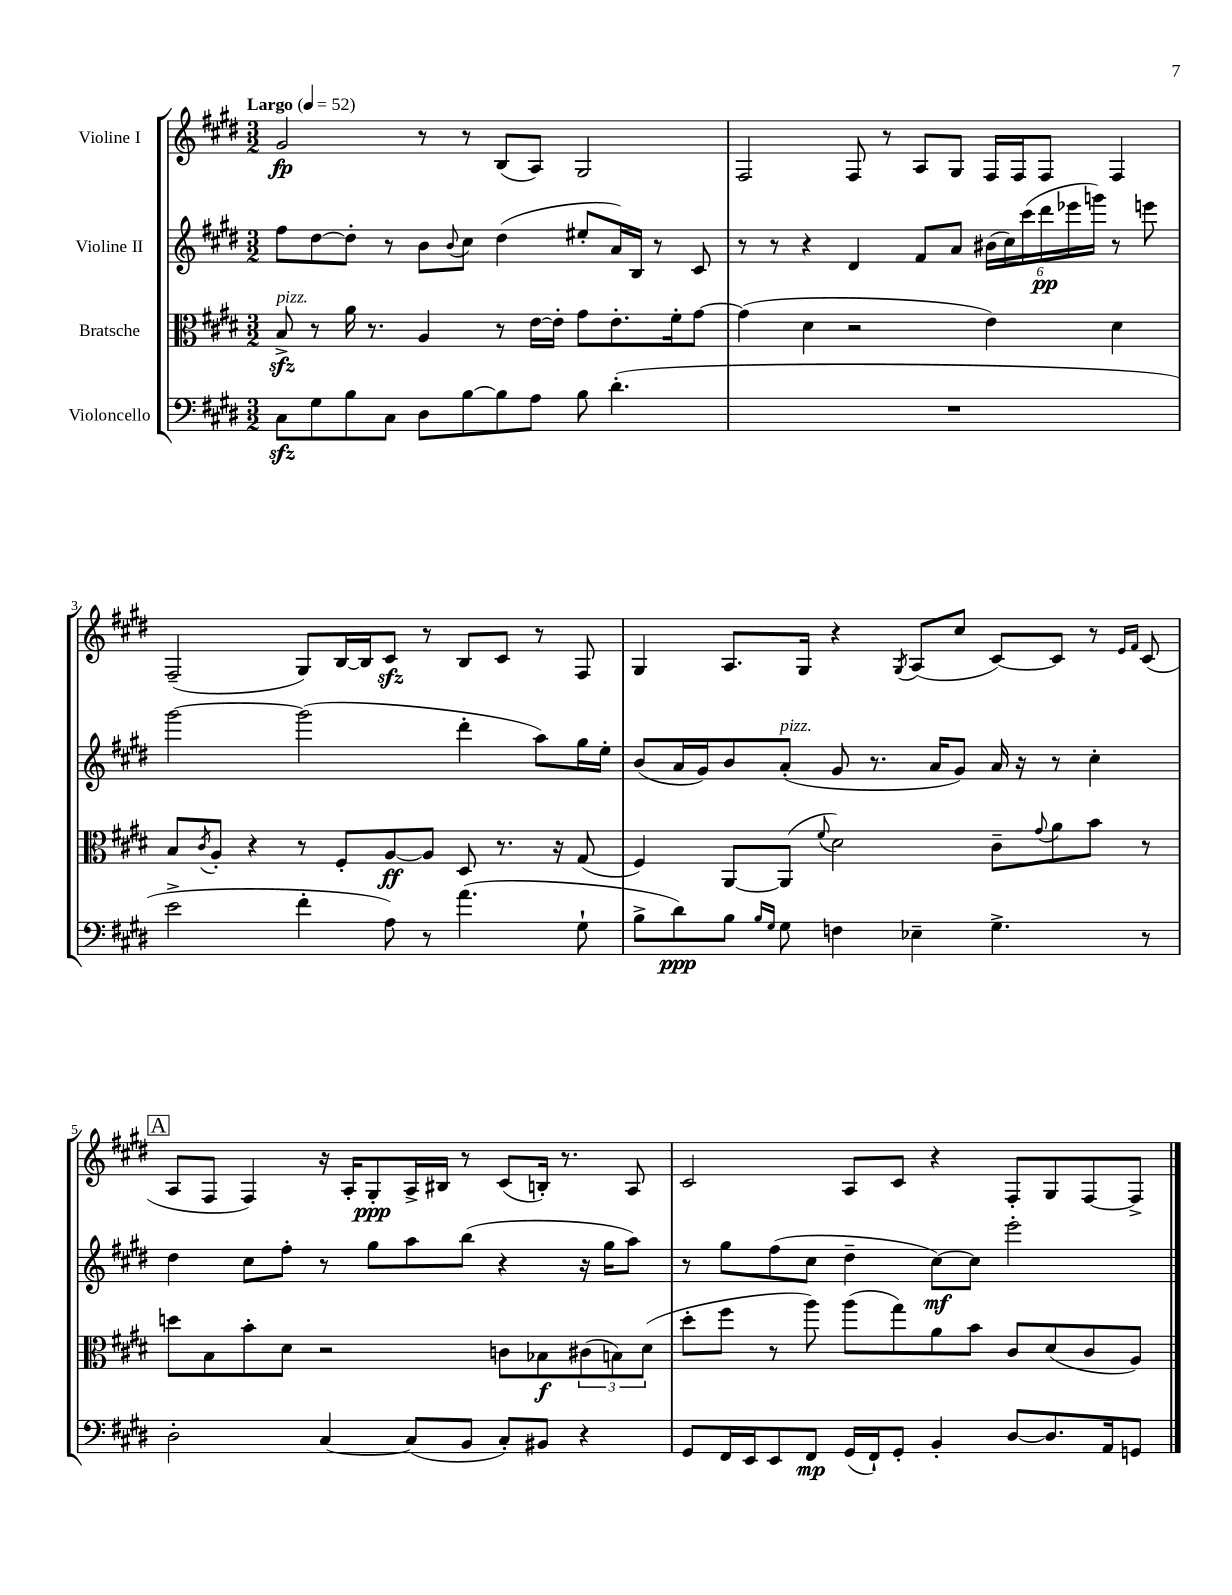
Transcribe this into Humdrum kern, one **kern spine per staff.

**kern	**dynam	**kern	**dynam	**kern	**dynam	**kern	**dynam
*part4	*part4	*part3	*part3	*part2	*part2	*part1	*part1
*staff4	*staff4	*staff3	*staff3	*staff2	*staff2	*staff1	*staff1
*I"Violoncello	*	*I"Bratsche	*	*I"Violine II	*	*I"Violine I	*
*clefF4	*	*clefC3	*	*clefG2	*	*clefG2	*
*k[f#c#g#d#]	*	*k[f#c#g#d#]	*	*k[f#c#g#d#]	*	*k[f#c#g#d#]	*
*M3/2	*	*M3/2	*	*M3/2	*	*M3/2	*
*MM52	*	*MM52	*	*MM52	*	*MM52	*
=1	=1	=1	=1	=1	=1	=1	=1
!	!	!	!	!	!	!LO:TX:a:B:t=Largo	!
!	!	!LO:TX:a:i:t=pizz.	!	!	!	!	!
8C#zz\L	.	8Bzz^/	.	8ff#\L	.	2g#/	fp
8G#\	.	8r	.	[8dd#\	.	.	.
8B\	.	16a\	.	8dd#'\J]	.	.	.
.	.	8.r	.	.	.	.	.
8C#\J	.	.	.	8r	.	.	.
8D#\L	.	4A/	.	8b\L	.	8r	.
.	.	.	.	8qqb/	.	.	.
[8B\	.	.	.	8cc#\J	.	8r	.
8B\]	.	8r	.	(4dd#\	.	(8B/L	.
8A\J	.	[16e\LL	.	.	.	8A/J)	.
.	.	16e'\JJ]	.	.	.	.	.
8B\	.	8g#\L	.	8ee#X'/L	.	2G#/	.
(4.d#'\	.	8.e'\	.	16a/L)	.	.	.
.	.	.	.	16B/JJ	.	.	.
.	.	.	.	8r	.	.	.
.	.	16f#'\k	.	.	.	.	.
.	.	[8g#\J	.	8c#/	.	.	.
=2	=2	=2	=2	=2	=2	=2	=2
1.r	.	(4g#\]	.	8r	.	2F#/	.
.	.	.	.	8r	.	.	.
.	.	4d#\	.	4r	.	.	.
.	.	2r	.	4d#/	.	8F#/	.
.	.	.	.	.	.	8r	.
.	.	.	.	8f#/L	.	8A/L	.
.	.	.	.	8a/J	.	8G#/J	.
.	.	4e\)	.	(24b#X\LL	.	16F#/LL	.
.	.	.	.	24cc#\)	.	.	.
.	.	.	.	.	.	16F#/J	.
.	.	.	.	(24ccc#\	.	.	.
.	.	.	.	24ddd#\	pp	8F#/J	.
.	.	.	.	24eee-X\	.	.	.
.	.	.	.	24gggn\JJ)	.	.	.
.	.	4d#\	.	8r	.	4F#/	.
.	.	.	.	8eeen\	.	.	.
!!LO:LB:g=z
=3	=3	=3	=3	=3	=3	=3	=3
2e^\	.	8B/L	.	[2ggg#\	.	(2F#~/	.
.	.	8qc#/	.	.	.	.	.
.	.	8A'/J	.	.	.	.	.
.	.	4r	.	.	.	.	.
4f#'\	.	8r	.	(2ggg#\]	.	8G#/L)	.
.	.	8F#'/L	.	.	.	[16B/L	.
.	.	.	.	.	.	16B/J]	.
8A\)	.	[8A/	ff	.	.	8c#zz/J	.
8r	.	8A/J]	.	.	.	8r	.
(4.a\	.	8D#/	.	4ddd#'\	.	8B/L	.
.	.	8.r	.	.	.	8c#/J	.
.	.	.	.	8aa\L)	.	8r	.
.	.	16r	.	.	.	.	.
8G#`\	.	(8G#/	.	16gg#\L	.	8F#/	.
.	.	.	.	16ee'\JJ	.	.	.
=4	=4	=4	=4	=4	=4	=4	=4
8B^\L	.	4F#/)	.	(8b/L	.	4G#/	.
8d#\)	ppp	.	.	16a/L	.	.	.
.	.	.	.	16g#/J)	.	.	.
8B\J	.	[8AA/L	.	8b/	.	8.A/L	.
16qqB/LL	.	.	.	.	.	.	.
16qqG#/JJ	.	.	.	.	.	.	.
!	!	!	!	!LO:TX:a:i:t=pizz.	!	!	!
8G#\	.	(8AA/J]	.	(8a'/J	.	.	.
.	.	.	.	.	.	16G#/Jk	.
.	.	8qqf#/	.	.	.	.	.
4Fn\	.	2d#\)	.	8g#/	.	4r	.
.	.	.	.	8.r	.	.	.
.	.	.	.	.	.	8qG#/	.
4E-X~\	.	.	.	.	.	(8A/L	.
.	.	.	.	16a/KL	.	.	.
.	.	.	.	8g#/J)	.	8cc#/J	.
4.G#^\	.	8c#~\L	.	16a/	.	[8c#/L)	.
.	.	.	.	16r	.	.	.
.	.	8qqg#/	.	.	.	.	.
.	.	8a\	.	8r	.	8c#/J]	.
.	.	8b\J	.	4cc#'\	.	8r	.
.	.	.	.	.	.	16qqe/LL	.
.	.	.	.	.	.	16qqf#/JJ	.
8r	.	8r	.	.	.	(8c#/	.
!!LO:LB:g=z
!!LO:REH:place=s1:t=A
=5	=5	=5	=5	=5	=5	=5	=5
2D#'\	.	8ddn\L	.	4dd#\	.	8A/L	.
.	.	8B\	.	.	.	8F#/J	.
.	.	8b'\	.	8cc#\L	.	4F#/)	.
.	.	8d#\J	.	8ff#'\J	.	.	.
[4C#/	.	2r	.	8r	.	16r	.
.	.	.	.	.	.	16A'/KL	.
.	.	.	.	8gg#\L	.	8G#'/	ppp
(8C#/L]	.	.	.	8aa\	.	16A^/L	.
.	.	.	.	.	.	16B#X/JJ	.
8BB/J	.	.	.	(8bb\J	.	8r	.
8C#'/L)	.	8cn\L	.	4r	.	(8c#/L	.
8BB#X/J	.	8B-X\	f	.	.	16Bn'/Jk)	.
.	.	.	.	.	.	8.r	.
4r	.	(12c#X\	.	16r	.	.	.
.	.	.	.	16gg#\KL	.	.	.
.	.	12Bn\)	.	.	.	.	.
.	.	.	.	8aa\J)	.	8A/	.
.	.	(12d#\J	.	.	.	.	.
=6	=6	=6	=6	=6	=6	=6	=6
8GG#/L	.	8dd#'\L	.	8r	.	2c#/	.
16FF#/L	.	8ff#\J	.	8gg#\L	.	.	.
16EE/J	.	.	.	.	.	.	.
8EE/	.	8r	.	(8ff#\	.	.	.
8FF#/J	mp	8aa\)	.	8cc#\J	.	.	.
(16GG#/LL	.	(8aa\L	.	4dd#~\	.	8A/L	.
16FF#`/J)	.	.	.	.	.	.	.
8GG#'/J	.	8gg#\)	.	.	.	8c#/J	.
4BB'/	.	8a\	.	[8cc#\L)	mf	4r	.
.	.	8b\J	.	8cc#\J]	.	.	.
[8D#/L	.	8c#/L	.	2eee'\	.	8F#'/L	.
8.D#/]	.	(8d#/	.	.	.	8G#/	.
.	.	8c#/	.	.	.	[8F#/	.
16AA/k	.	.	.	.	.	.	.
8GGn/J	.	8A/J)	.	.	.	8F#^/J]	.
==	==	==	==	==	==	==	==
*-	*-	*-	*-	*-	*-	*-	*-
